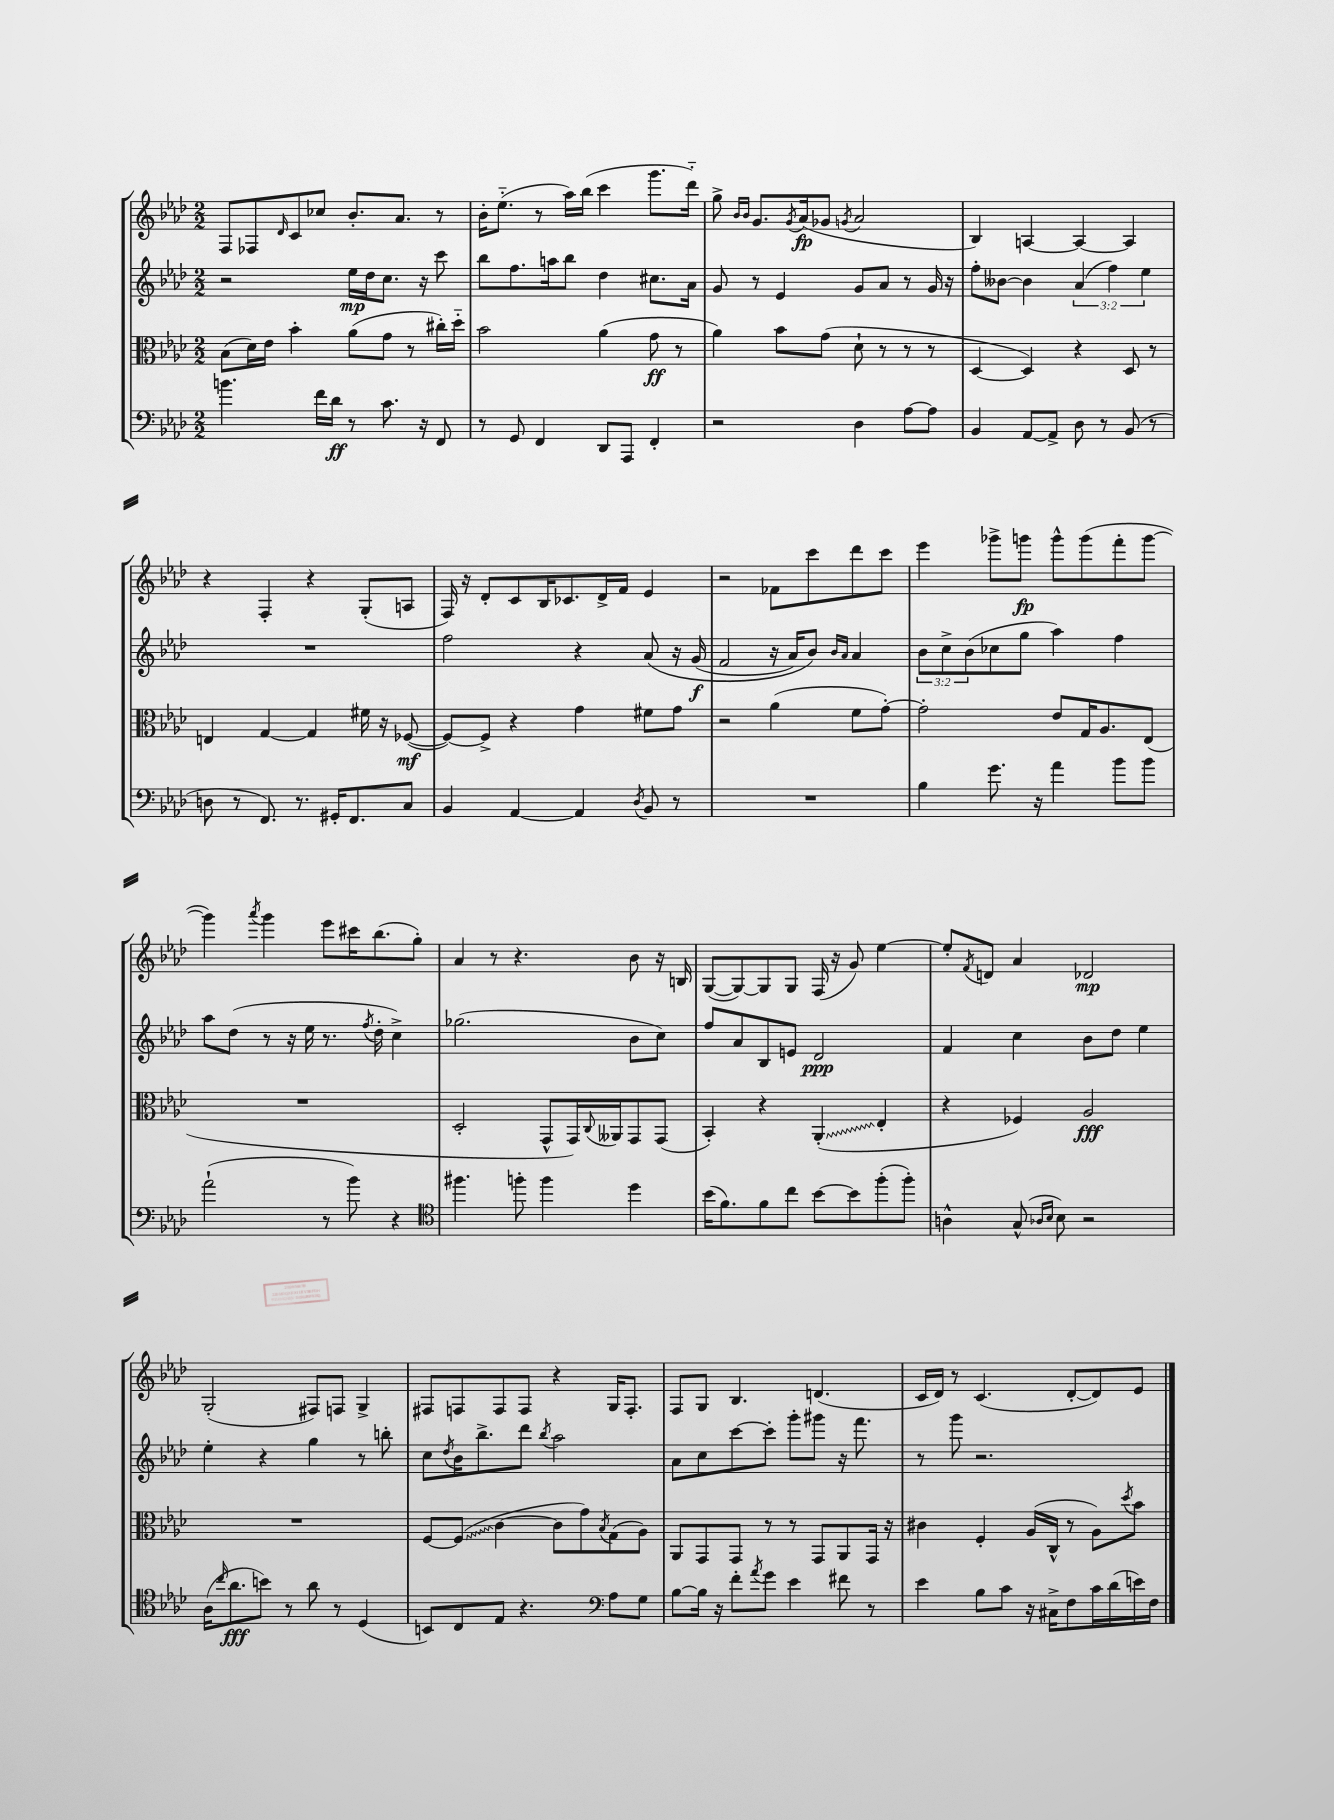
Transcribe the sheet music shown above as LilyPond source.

<<
\new StaffGroup <<
\new Staff = "s0" {
    \clef treble \key aes \major \numericTimeSignature \time 2/2
    f8 fes8 \grace { des'16 } c'8 ces''8 bes'8.-. aes'8. r8 |
    bes'16-. ees''8.-_( r8 aes''16) bes''16( c'''4 g'''8. des'''16-_) |
    g''8-> \grace { bes'16 bes'16 } g'8. \acciaccatura { g'8 } aes'16\fp( ges'8 \acciaccatura { g'8 } aes'2 |
    bes4) a4~ a4~ a4 |
    r4 f4-. r4 g8-.( a8 |
    f16) r16 des'8-. c'8 bes16 ces'8. des'16-> f'16 ees'4 |
    r2 fes'8 c'''8 des'''8 c'''8 |
    ees'''4 ges'''8-> g'''8\fp g'''8-^ g'''8( f'''8-. g'''8~ |
    g'''4) \acciaccatura { aes'''8 } g'''4 ees'''8 cis'''16 bes''8.( g''8-.) |
    aes'4 r8 r4. bes'8 r16 b16 |
    g8~( g8~) g8 g8 f16( r16 g'8) ees''4~ |
    ees''8-. \acciaccatura { f'8 } d'8 aes'4 des'2\mp |
    g2-.( fis8) f8 g4-> |
    fis8 f8 f8 f8 r4 g16 f8.-. |
    f8 g8 bes4. d'4.( |
    c'16 des'16) r8 c'4.( des'8~-. des'8) ees'8 \bar "|." |
}
\new Staff = "s1" {
    \clef treble \key aes \major \numericTimeSignature \time 2/2 \override Staff.TupletNumber.text = #tuplet-number::calc-fraction-text
    r2 ees''16\mp des''16 c''8. r16 c'''8 |
    bes''8 f''8. a''16 bes''8 des''4 cis''8. aes'16 |
    g'8 r8 ees'4 g'8 aes'8 r8 g'16 r16 |
    f''8-. beses'8~ beses'4 \tuplet 3/2 { aes'4( f''4) ees''4 } |
    R1 |
    f''2 r4 aes'8\( r16 g'16\f( |
    f'2 r16 aes'16) bes'8\) \grace { bes'16 aes'16 } aes'4 |
    \tuplet 3/2 { bes'8 c''8-> bes'8( } ces''8 g''8 aes''4) f''4 |
    aes''8 des''8( r8 r16 ees''16 r8. \acciaccatura { f''8 } des''16-. c''4->) |
    ges''2.( bes'8 c''8) |
    f''8 aes'8 bes8 e'8 des'2\ppp |
    f'4 c''4 bes'8 des''8 ees''4 |
    ees''4-. r4 g''4 r8 b''8-. |
    c''8 \acciaccatura { des''8 } bes'16 bes''8.-> des'''8 \acciaccatura { bes''8 } aes''2 |
    aes'8 c''8 c'''8~ c'''8-. g'''8-. gis'''8 r16 f'''8. |
    r8 g'''8 r2. \bar "|." |
}
\new Staff = "s2" {
    \clef alto \key aes \major \numericTimeSignature \time 2/2
    bes8( des'16) ees'16 bes'4-. aes'8( g'8 r8 cis''16-.) des''16-_ |
    bes'2 aes'4( g'8\ff r8 |
    aes'4) bes'8 g'8( des'8-! r8 r8 r8 |
    des4~ des4) r4 des8 r8 |
    e4 g4~ g4 fis'16 r16 fes8~\mf( |
    fes8~) fes8-> r4 g'4 fis'8 g'8 |
    r2 aes'4( f'8 g'8~-.) |
    g'2-. ees'8 g16 aes8. ees8( |
    R1 |
    des2-. g,8-^ g,16) \appoggiatura { c8 } aeses,16 g,8 g,8( |
    bes,4-.) r4 \once \override Glissando.style = #'zigzag aes,4-.\glissando( ees4-. |
    r4 fes4) aes2\fff |
    R1 |
    f8~ \once \override Glissando.style = #'zigzag f8\glissando( c'4~ c'8 g'8) \acciaccatura { bes8 } g8( aes8) |
    aes,8 g,8 g,8 r8 r8 g,8 aes,8 g,16 r16 |
    cis'4 f4-. aes16( c16-^ r8 aes8) \acciaccatura { des''8 } bes'8 \bar "|." |
}
\new Staff = "s3" {
    \clef bass \key aes \major \numericTimeSignature \time 2/2
    b'4. f'16 des'16\ff r8 c'8. r16 f,8 |
    r8 g,8 f,4 des,8 aes,,8 f,4-. |
    r2 des4 aes8~ aes8 |
    bes,4 aes,8~ aes,8-> des8 r8 bes,8( r8 |
    d8 r8 f,8.) r8. gis,16-. f,8. c8 |
    bes,4 aes,4~ aes,4 \acciaccatura { des8 } bes,8 r8 |
    R1 |
    bes4 g'8. r16 aes'4 bes'8 bes'8 |
    aes'2-!( r8 bes'8) r4 |
    \clef tenor fis''4. f''8-. f''4 des''4 |
    bes'16( f'8.) f'8 c''8 bes'8~ bes'8 f''8-.( f''8-.) |
    a4-^ g8-^( \grace { aes16 bes16 } bes8) r2 |
    aes16( \grace { c''16 } aes'8.\fff b'8) r8 aes'8 r8 des4( |
    b,8) c8 ees8 r4. \clef bass aes8 g8 |
    bes8~ bes16 r16 f'8-. \acciaccatura { aes'8 } g'8 ees'4 fis'8 r8 |
    ees'4 bes8 c'8 r16 cis16-> f8 c'16 des'16( e'16) f16 \bar "|." |
}
>>
>>
\layout { \context { \Score \remove "Bar_number_engraver" } }
